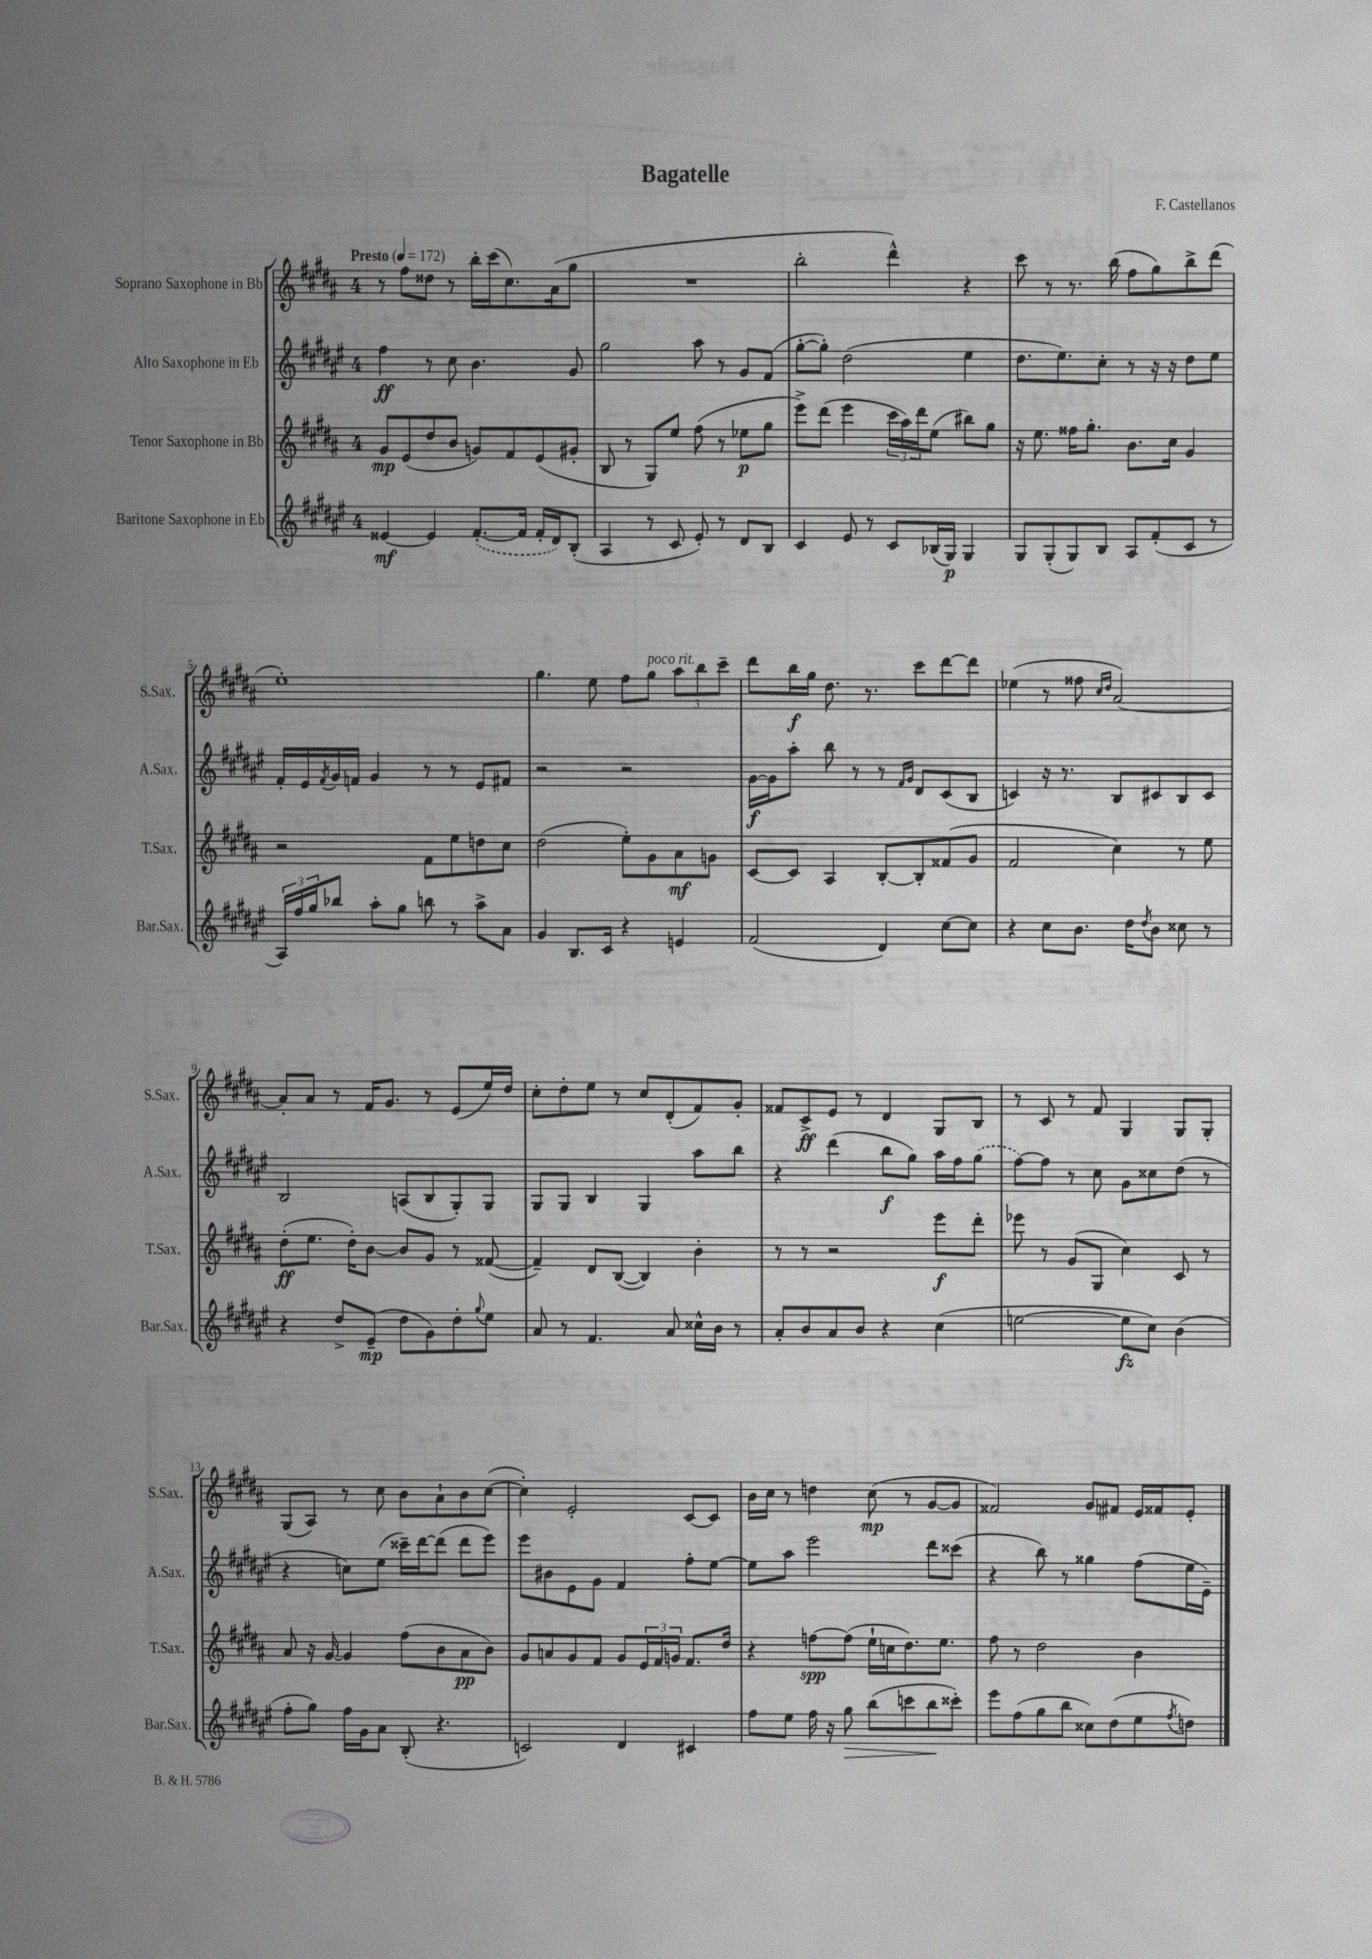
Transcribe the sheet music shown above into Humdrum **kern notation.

**kern	**dynam	**kern	**dynam	**kern	**dynam	**kern	**dynam
*part4	*part4	*part3	*part3	*part2	*part2	*part1	*part1
*staff4	*staff4	*staff3	*staff3	*staff2	*staff2	*staff1	*staff1
*I"Baritone Saxophone in Eb	*	*I"Tenor Saxophone in Bb	*	*I"Alto Saxophone in Eb	*	*I"Soprano Saxophone in Bb	*
*I'Bar.Sax.	*	*I'T.Sax.	*	*I'A.Sax.	*	*I'S.Sax.	*
*clefG2	*	*clefG2	*	*clefG2	*	*clefG2	*
*k[f#c#g#d#a#e#]	*	*k[f#c#g#d#a#]	*	*k[f#c#g#d#a#e#]	*	*k[f#c#g#d#a#]	*
*M4/4	*	*M4/4	*	*M4/4	*	*M4/4	*
*MM172	*	*MM172	*	*MM172	*	*MM172	*
=1	=1	=1	=1	=1	=1	=1	=1
!	!	!	!	!	!	!LO:TX:a:B:t=Presto	!
[4e##X/	mf	8g#/L	mp	4ff#\	ff	8r	.
.	.	(8e/	.	.	.	8ff#\L	.
4e##/]	.	8dd#/	.	8r	.	8dd##X\J	.
.	.	8b/J	.	8cc#\	.	8r	.
([8.f#'/L	.	8gn/L)	.	4.b\	.	16bb'\LL	.
.	.	.	.	.	.	(16ccc#\J	.
.	.	8f#/	.	.	.	8.cc#\)	.
16f#/Jk]	.	.	.	.	.	.	.
16f#'/LL	.	(8e/	.	.	.	.	.
16d#/J)	.	.	.	.	.	(16a#\k	.
(8B'/J	.	8g#X'/J	.	8g#/	.	8gg#\J	.
=2	=2	=2	=2	=2	=2	=2	=2
4A#/	.	8B/	.	2gg#\	.	1r	.
.	.	8r	.	.	.	.	.
8r	.	8G#/L)	.	.	.	.	.
8c#/	.	8ee/J	.	.	.	.	.
8e#'/)	.	(8ff#\	.	8aa#\	.	.	.
8r	.	8r	.	8r	.	.	.
8d#/L	.	8ee-X\L	p	8g#/L	.	.	.
8B/J	.	8gg#\J	.	(8f#/J	.	.	.
=3	=3	=3	=3	=3	=3	=3	=3
4c#/	.	8eee^\L)	.	[8gg#'\L	.	2bb'\	.
.	.	(8ddd#\J	.	8gg#'\J])	.	.	.
8e#/	.	4eee\	.	(2dd#\	.	.	.
8r	.	.	.	.	.	.	.
8c#/L	.	24ccc#\LL	.	.	.	4ddd#^^\)	.
.	.	24aa#\)	.	.	.	.	.
.	.	24ddd#\J	.	.	.	.	.
(16B-X/L	.	(8ee\J	.	.	.	.	.
16G#/JJ)	p	.	.	.	.	.	.
4G#/	.	8bb#X\L)	.	4ee#\	.	4r	.
.	.	8gg#\J	.	.	.	.	.
=4	=4	=4	=4	=4	=4	=4	=4
8G#/L	.	16r	.	8.dd#\L	.	8ccc#\	.
.	.	8.ee\	.	.	.	.	.
(8G#'/	.	.	.	.	.	8r	.
.	.	.	.	8.ee#\)	.	.	.
8G#/)	.	16ff##X\KL	.	.	.	8.r	.
.	.	8.gg#'\J	.	.	.	.	.
8B/J	.	.	.	8cc#'\J	.	.	.
.	.	.	.	.	.	(16bb\	.
8A#/L	.	8.b\L	.	8r	.	8ff#\L	.
(8f#'/	.	.	.	16r	.	8gg#\)	.
.	.	16cc#\Jk	.	16r	.	.	.
8c#/J	.	4g#/	.	8dd#\L	.	8bb^\	.
8r	.	.	.	8ee#\J	.	(8ddd#\J	.
!!LO:LB:g=z
=5	=5	=5	=5	=5	=5	=5	=5
24A#/LL)	.	2r	.	16f#'/LL	.	1ee')	.
24ff#/	.	.	.	.	.	.	.
.	.	.	.	16e#/	.	.	.
24gg#/J	.	.	.	.	.	.	.
.	.	.	.	8qf#/	.	.	.
8bb-X/J	.	.	.	16g#/	.	.	.
.	.	.	.	16fn/JJ	.	.	.
8aa#'\L	.	.	.	4g#/	.	.	.
8gg#\J	.	.	.	.	.	.	.
8bbn\	.	8f#\L	.	8r	.	.	.
8r	.	8ee\	.	8r	.	.	.
8aa#^\L	.	8ddn\	.	8e#/L	.	.	.
8a#\J	.	8cc#\J	.	8f#X/J	.	.	.
=6	=6	=6	=6	=6	=6	=6	=6
4g#/	.	(2dd#\	.	2r	.	4.gg#\	.
8.B/L	.	.	.	.	.	.	.
.	.	.	.	.	.	8ee\	.
16c#/Jk	.	.	.	.	.	.	.
4r	.	8ee'\L)	.	2r	.	8ff#\L	.
!	!	!	!	!	!	!LO:TX:a:i:t=poco rit.	!
.	.	8g#\	.	.	.	8gg#\J	.
4en/	.	8a#\	mf	.	.	12aa#\L	.
.	.	.	.	.	.	12bb\	.
.	.	8gn\J	.	.	.	.	.
.	.	.	.	.	.	12ccc#~\J	.
=7	=7	=7	=7	=7	=7	=7	=7
(2f#/	.	[8c#/L	.	[16g#\LL	f	8ddd#\L	.
.	.	.	.	16g#\J]	.	.	.
.	.	8c#/J]	.	8aa#'\J	.	16bb\L	f
.	.	.	.	.	.	16gg#\JJ	.
.	.	4A#/	.	8bb\	.	8.dd#\	.
.	.	.	.	8r	.	.	.
.	.	.	.	.	.	8.r	.
4d#/)	.	[8B'/L	.	8r	.	.	.
.	.	.	.	16qqf#/LL	.	.	.
.	.	.	.	16qqg#/JJ	.	.	.
.	.	8B'/]	.	8d#/L	.	8ccc#\L	.
[8cc#\L	.	(8f##X/	.	(8c#/	.	[8ddd#\	.
8cc#\J]	.	8g#/J	.	8B/J	.	8ddd#\J]	.
=8	=8	=8	=8	=8	=8	=8	=8
4r	.	2f#/	.	4cn/)	.	(4ee-X\	.
8cc#\L	.	.	.	16r	.	8r	.
.	.	.	.	8.r	.	.	.
8.b\J	.	.	.	.	.	8ff##X\	.
.	.	.	.	.	.	16qqcc#/LL	.
.	.	.	.	.	.	16qqdd#/JJ	.
.	.	4cc#\)	.	8B/L	.	[2a#/)	.
16dd#\KL	.	.	.	.	.	.	.
8qdd#/	.	.	.	.	.	.	.
8b\J	.	.	.	8c#X/	.	.	.
8cc##X\	.	8r	.	8B/	.	.	.
8r	.	8ee\	.	8c#/J	.	.	.
!!LO:LB:g=z
=9	=9	=9	=9	=9	=9	=9	=9
4r	.	(8dd#'\L	ff	2B/	.	8a#'/L]	.
.	.	8.ee\J	.	.	.	8a#/J	.
8dd#^/L	.	.	.	.	.	8r	.
.	.	16dd#'\KL)	.	.	.	.	.
(8e#~/J	mp	[8b\J	.	.	.	16f#/KL	.
.	.	.	.	.	.	8.g#/J	.
8dd#\L	.	8b/L]	.	(8An/L	.	.	.
8g#\)	.	8g#/J	.	8B/	.	8r	.
8dd#'\	.	8r	.	8G#'/)	.	(8e/L	.
8qqgg#/	.	.	.	.	.	.	.
8ee#\J	.	([8f##X/	.	8G#/J	.	16ee/L)	.
.	.	.	.	.	.	16dd#/JJ	.
=10	=10	=10	=10	=10	=10	=10	=10
8a#/	.	4f##~/])	.	8G#/L	.	8cc#'\L	.
8r	.	.	.	8G#/J	.	8dd#'\	.
4.f#/	.	8d#/L	.	4B/	.	8ee\J	.
.	.	([8B/J	.	.	.	8r	.
.	.	4B/])	.	4G#/	.	8cc#/L	.
8a#/	.	.	.	.	.	(8d#'/	.
16cc##X^^\LL	.	4b'\	.	8aa#\L	.	8f#/)	.
16b\JJ	.	.	.	.	.	.	.
8r	.	.	.	8bb\J	.	8g#'/J	.
=11	=11	=11	=11	=11	=11	=11	=11
8a#'/L	.	8r	.	4r	.	8f##X/L	.
8b/	.	8r	.	.	.	8c#^/	ff
8a#/	.	2r	.	(4ddd#\	.	8e/J	.
8b/J	.	.	.	.	.	8r	.
4r	.	.	.	8bb\L	f	4d#/	.
.	.	.	.	8gg#\J)	.	.	.
(4cc#\	.	8eee\L	f	16aa#\LL	.	8G#/L	.
.	.	.	.	16ff#\J	.	.	.
.	.	8ddd#'\J	.	(8gg#\J	.	8B/J	.
=12	=12	=12	=12	=12	=12	=12	=12
[2een\	.	8eee-X\	.	[8ff#\L)	.	8r	.
.	.	8r	.	8ff#\J]	.	8c#/	.
.	.	(8g#/L	.	8r	.	8r	.
.	.	8G#/J	.	8cc#\	.	8f#/	.
8ee\L]	fz	4cc#\)	.	8g#\L	.	4G#/	.
8cc#\J)	.	.	.	8cc##X\	.	.	.
(4b\	.	8c#/	.	(8dd#\J	.	8G#/L	.
.	.	8r	.	8r	.	8G#'/J	.
!!LO:LB:g=z
=13	=13	=13	=13	=13	=13	=13	=13
8ff#'\L	.	8a#/	.	4r	.	(8G#/L	.
8gg#\J)	.	16r	.	.	.	8A#/J)	.
.	.	[16g#/	.	.	.	.	.
16ff#\LL	.	4g#/]	.	8ccn\L)	.	8r	.
16g#\J	.	.	.	.	.	.	.
8a#\J	.	.	.	(8ee#\J	.	8cc#\	.
(8B'/	.	(8ff#\L	.	16ccc##X~\LL)	.	8b\L	.
.	.	.	.	[16ddd#\J	.	.	.
4.r	.	8b\	.	(8ddd#\J]	.	8a#`\	.
.	.	8a#\	pp	8ddd#\L	.	8b\	.
.	.	8b\J)	.	8eee#\J)	.	([8cc#\J	.
=14	=14	=14	=14	=14	=14	=14	=14
2cn/)	.	8g#/L	.	8eee#\L	.	4cc#'\])	.
.	.	8an/	.	8b#X\	.	.	.
.	.	8g#/	.	8e#\	.	2e'/	.
.	.	8f#/J	.	8g#\J	.	.	.
4d#/	.	8g#/L	.	4f#/	.	.	.
.	.	24e/L	.	.	.	.	.
.	.	24f#/	.	.	.	.	.
.	.	24gn/JJ	.	.	.	.	.
4c#X/	.	8.f#/L	.	8ff#'\L	.	[8c#/L	.
.	.	.	.	[8ee#\J	.	8c#/J]	.
.	.	16dd#/Jk	.	.	.	.	.
=15	=15	=15	=15	=15	=15	=15	=15
8ff#\L	.	4r	.	8ee#\L]	.	16b\LL	.
.	.	.	.	.	.	16cc#\JJ	.
8ee#\J	.	.	.	8aa#\J	.	8r	.
16ff#\	.	[8ffn\L	spp	2eee#\	.	4ddn\	.
16r	.	.	.	.	.	.	.
!	!LO:HP:b	!	!	!	!	!	!
8gg#\	>	(8ff\J]	.	.	.	.	.
(8bb\L	.	16ee`\LL	.	.	.	(8cc#\	mp
.	.	16ccn\J	.	.	.	.	.
8cccn\	.	8.dd#\)	.	.	.	8r	.
8bb\	.	.	.	8ddd#\L	.	[8g#/L	.
.	.	8.ee\J	.	.	.	.	.
8ccc##X'\J)	]	.	.	(8ccc##X\J	.	8g#/J]	.
=16	=16	=16	=16	=16	=16	=16	=16
8eee#\L	.	8ff#\	.	4r	.	2f##X/)	.
(8ff#\	.	8r	.	.	.	.	.
8gg#\	.	2dd#\	.	8bb\)	.	.	.
8bb\J	.	.	.	8r	.	.	.
8cc##X\L)	.	.	.	4gg##X\	.	8g#/L	.
(8dd#\	.	.	.	.	.	8f#X/J	.
8ee#\	.	4b\	.	(8ff#\L	.	16e/LL	.
.	.	.	.	.	.	16f##X/J	.
8qff#/	.	.	.	.	.	.	.
8ddn\J)	.	.	.	16ee#\L	.	8e'/J	.
.	.	.	.	16e#~\JJ)	.	.	.
==	==	==	==	==	==	==	==
*-	*-	*-	*-	*-	*-	*-	*-
